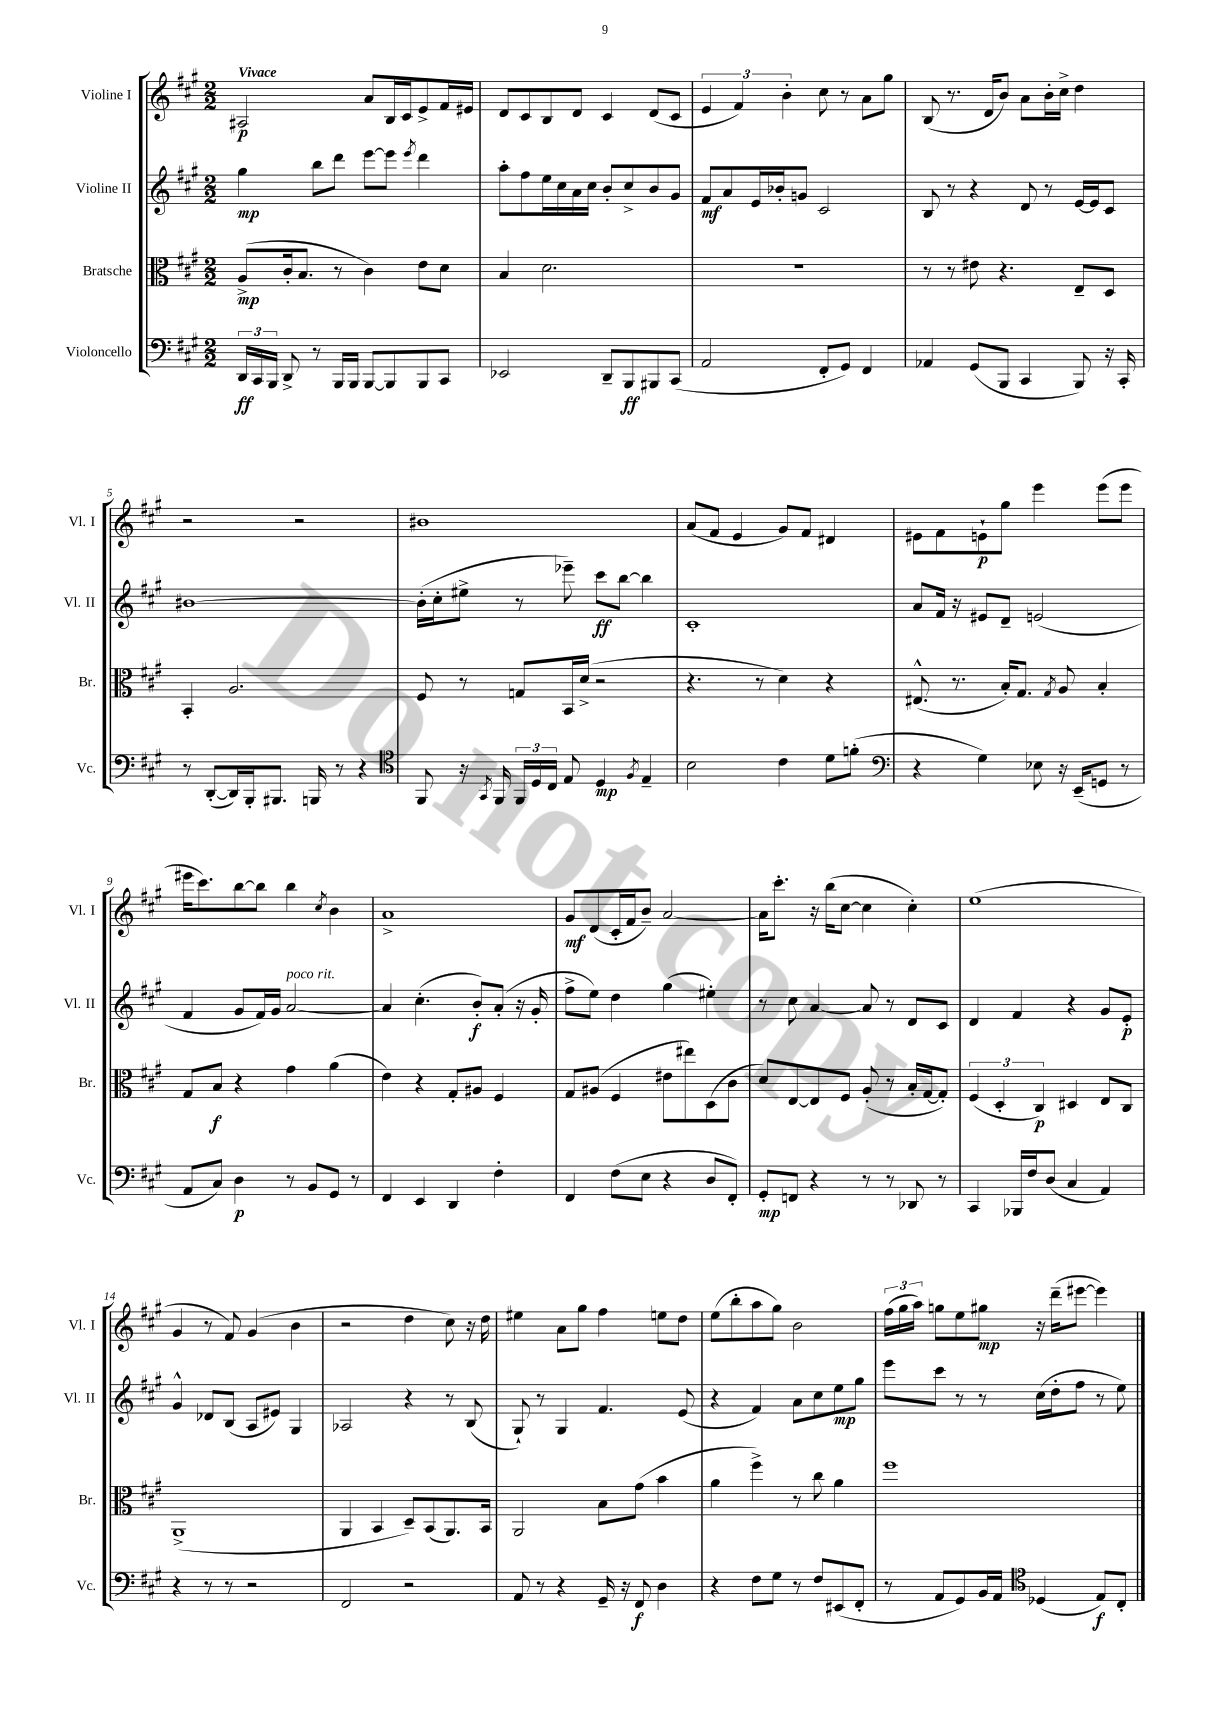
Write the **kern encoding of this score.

**kern	**dynam	**kern	**dynam	**kern	**dynam	**kern	**dynam
*part4	*part4	*part3	*part3	*part2	*part2	*part1	*part1
*staff4	*staff4	*staff3	*staff3	*staff2	*staff2	*staff1	*staff1
*I"Violoncello	*	*I"Bratsche	*	*I"Violine II	*	*I"Violine I	*
*I'Vc.	*	*I'Br.	*	*I'Vl. II	*	*I'Vl. I	*
*clefF4	*	*clefC3	*	*clefG2	*	*clefG2	*
*k[f#c#g#]	*	*k[f#c#g#]	*	*k[f#c#g#]	*	*k[f#c#g#]	*
*M2/2	*	*M2/2	*	*M2/2	*	*M2/2	*
=1	=1	=1	=1	=1	=1	=1	=1
!	!	!	!	!	!	!LO:TX:a:B:t=Vivace	!
24DD/LL	ff	(8A^/L	mp	4gg#\	mp	2A#X/	p
24CC#/	.	.	.	.	.	.	.
24BBB/JJ	.	.	.	.	.	.	.
8DD^/	.	16c#'/k	.	.	.	.	.
.	.	8.B/J	.	.	.	.	.
8r	.	.	.	8bb\L	.	.	.
16BBB/LL	.	8r	.	8ddd\J	.	.	.
16BBB/JJ	.	.	.	.	.	.	.
[8BBB/L	.	4c#\)	.	[8eee\L	.	8a/L	.
8BBB/]	.	.	.	8eee\J]	.	16B/L	.
.	.	.	.	.	.	16c#/J	.
.	.	.	.	8qeee/	.	.	.
8BBB/	.	8e\L	.	4ddd\	.	8e^/	.
8CC#/J	.	8d\J	.	.	.	16f#/L	.
.	.	.	.	.	.	16e#X/JJ	.
=2	=2	=2	=2	=2	=2	=2	=2
2EE-X/	.	4B/	.	8aa'\L	.	8d/L	.
.	.	.	.	8ff#\	.	8c#/	.
.	.	2.d\	.	16ee\L	.	8B/	.
.	.	.	.	16cc#\	.	.	.
.	.	.	.	16a\	.	8d/J	.
.	.	.	.	16cc#\JJ	.	.	.
8DD~/L	.	.	.	8b'/L	.	4c#/	.
8BBB/	ff	.	.	8cc#^/	.	.	.
8BBB#X/	.	.	.	8b/	.	(8d/L	.
(8CC#/J	.	.	.	8g#/J	.	8c#/J	.
=3	=3	=3	=3	=3	=3	=3	=3
2AA/	.	1r	.	8f#/L	mf	6e/	.
.	.	.	.	8a/	.	.	.
.	.	.	.	.	.	6f#/)	.
.	.	.	.	16e/L	.	.	.
.	.	.	.	16b-X'/J	.	.	.
.	.	.	.	.	.	6b'\	.
.	.	.	.	8gn/J	.	.	.
8FF#'/L	.	.	.	2c#/	.	8cc#\	.
8GG#/J)	.	.	.	.	.	8r	.
4FF#/	.	.	.	.	.	8a\L	.
.	.	.	.	.	.	8gg#\J	.
=4	=4	=4	=4	=4	=4	=4	=4
4AA-X/	.	8r	.	8B/	.	(8B/	.
.	.	8r	.	8r	.	8.r	.
(8GG#/L	.	8e#X\	.	4r	.	.	.
.	.	.	.	.	.	16d/KL	.
8BBB/J	.	4.r	.	.	.	8b/J)	.
4CC#/	.	.	.	8d/	.	8a\L	.
.	.	.	.	8r	.	16b'\L	.
.	.	.	.	.	.	16cc#^\JJ	.
8BBB/)	.	8E~/L	.	[16e/LL	.	4dd\	.
.	.	.	.	16e/J]	.	.	.
16r	.	8D/J	.	8c#/J	.	.	.
16CC#'/	.	.	.	.	.	.	.
!!LO:LB:g=z
=5	=5	=5	=5	=5	=5	=5	=5
8r	.	4BB'/	.	[1b#X	.	2r	.
([8DD'/L	.	.	.	.	.	.	.
16DD/L])	.	2.A/	.	.	.	.	.
16BBB'/J	.	.	.	.	.	.	.
8.BBB#X/J	.	.	.	.	.	.	.
.	.	.	.	.	.	2r	.
16BBBn/	.	.	.	.	.	.	.
8r	.	.	.	.	.	.	.
4r	.	.	.	.	.	.	.
=6	=6	=6	=6	=6	=6	=6	=6
*clefC4	*	*	*	*	*	*	*
8FF#/	.	8F#/	.	(16b#'\LL]	.	1b#X	.
.	.	.	.	16cc#'\J	.	.	.
16r	.	8r	.	8ee#X^\J	.	.	.
8qGG#/	.	.	.	.	.	.	.
16FF#/	.	.	.	.	.	.	.
24FF#/LL	.	8Gn/L	.	8r	.	.	.
24D/	.	.	.	.	.	.	.
24C#/JJ	.	.	.	.	.	.	.
8E/	.	16BB/L	.	8eee-X~\)	.	.	.
.	.	(16d^/JJ	.	.	.	.	.
4D/	mp	2r	.	8ccc#\L	ff	.	.
.	.	.	.	[8bb\J	.	.	.
8qF#/	.	.	.	.	.	.	.
4E~/	.	.	.	4bb\]	.	.	.
=7	=7	=7	=7	=7	=7	=7	=7
2B\	.	4.r	.	1c#'	.	(8a/L	.
.	.	.	.	.	.	8f#/J	.
.	.	.	.	.	.	4e/	.
.	.	8r	.	.	.	.	.
4c#\	.	4d\)	.	.	.	8g#/L)	.
.	.	.	.	.	.	8f#/J	.
8d\L	.	4r	.	.	.	4d#X/	.
(8fn'\J	.	.	.	.	.	.	.
=8	=8	=8	=8	=8	=8	=8	=8
*clefF4	*	*	*	*	*	*	*
4r	.	(8.E#X^^/	.	8a/L	.	8e#X\L	.
.	.	.	.	16f#/Jk	.	8f#\	.
.	.	8.r	.	16r	.	.	.
4G#\)	.	.	.	8e#X/L	.	8en`\	p
.	.	16B'/KL)	.	8d~/J	.	8gg#\J	.
.	.	8.G#/J	.	.	.	.	.
8E-X\	.	.	.	(2en/	.	4eee\	.
.	.	8qG#/	.	.	.	.	.
16r	.	8A/	.	.	.	.	.
(16EE~/KL	.	.	.	.	.	.	.
8GGn/J	.	4B'/	.	.	.	(8eee\L	.
8r	.	.	.	.	.	8eee\J	.
!!LO:LB:g=z
=9	=9	=9	=9	=9	=9	=9	=9
8AA/L	.	8G#/L	.	4f#/	.	16eee#X\KL	.
.	.	.	.	.	.	8.ccc#\)	.
8C#/J)	.	8B/J	f	.	.	.	.
4D\	p	4r	.	8g#/L	.	[8bb\	.
.	.	.	.	16f#/L)	.	8bb\J]	.
.	.	.	.	16g#/JJ	.	.	.
!	!	!	!	!LO:TX:a:i:t=poco rit.	!	!	!
8r	.	4g#\	.	[2a/	.	4bb\	.
8BB/L	.	.	.	.	.	.	.
.	.	.	.	.	.	8qcc#/	.
8GG#/J	.	(4a\	.	.	.	4b\	.
8r	.	.	.	.	.	.	.
=10	=10	=10	=10	=10	=10	=10	=10
4FF#/	.	4e\)	.	4a/]	.	1a^	.
4EE/	.	4r	.	(4.cc#'\	.	.	.
4DD/	.	8G#'/L	.	.	.	.	.
.	.	8A#X/J	.	8b'/L)	f	.	.
4F#'\	.	4F#/	.	(8a'/J	.	.	.
.	.	.	.	16r	.	.	.
.	.	.	.	16g#'/	.	.	.
=11	=11	=11	=11	=11	=11	=11	=11
4FF#/	.	8G#/L	.	8ff#^\L	.	8g#/L	mf
.	.	(8A#X/J	.	8ee\J)	.	(8d/	.
(8F#\L	.	4F#/	.	4dd\	.	16c#'/L	.
.	.	.	.	.	.	16f#/J	.
8E\J	.	.	.	.	.	8b~/J)	.
4r	.	8e#X\L	.	(4gg#\	.	[2a/	.
.	.	8ee#X\)	.	.	.	.	.
8D/L	.	(8D\	.	4ee#X'\)	.	.	.
8FF#'/J)	.	8c#\J	.	.	.	.	.
=12	=12	=12	=12	=12	=12	=12	=12
8GG#'/L	mp	8d/L)	.	8r	.	16a\KL]	.
.	.	.	.	.	.	8.ccc#'\J	.
8FFn/J	.	[8E/	.	8cc#\	.	.	.
4r	.	8E/]	.	[4a/	.	16r	.
.	.	.	.	.	.	(16bb\KL	.
.	.	8F#/J	.	.	.	[8cc#\J	.
8r	.	(8A'/	.	8a/]	.	4cc#\]	.
8r	.	8r	.	8r	.	.	.
8DD-X/	.	16B'/LL	.	8d/L	.	4cc#'\)	.
.	.	[16G#/J	.	.	.	.	.
8r	.	8G#'/J])	.	8c#/J	.	.	.
=13	=13	=13	=13	=13	=13	=13	=13
4CC#/	.	(6F#/	.	4d/	.	(1ee	.
.	.	6D'/	.	.	.	.	.
16BBB-X/LL	.	.	.	4f#/	.	.	.
16F#/J	.	.	.	.	.	.	.
.	.	6C#/)	p	.	.	.	.
(8D/J	.	.	.	.	.	.	.
4C#/	.	4D#X/	.	4r	.	.	.
4AA/)	.	8E/L	.	8g#/L	.	.	.
.	.	8C#/J	.	8e'/J	p	.	.
!!LO:LB:g=z
=14	=14	=14	=14	=14	=14	=14	=14
4r	.	(1AA^	.	4g#^^/	.	4g#/	.
8r	.	.	.	8d-X/L	.	8r	.
8r	.	.	.	(8B/J	.	8f#/)	.
2r	.	.	.	8A/L	.	(4g#/	.
.	.	.	.	8e#X/J)	.	.	.
.	.	.	.	4G#/	.	4b\	.
=15	=15	=15	=15	=15	=15	=15	=15
2FF#/	.	4AA/	.	2A-X/	.	2r	.
.	.	4BB/	.	.	.	.	.
2r	.	8D~/L)	.	4r	.	4dd\	.
.	.	(8BB/	.	.	.	.	.
.	.	8.AA/)	.	8r	.	8cc#\)	.
.	.	.	.	(8B/	.	16r	.
.	.	16BB/Jk	.	.	.	16dd\	.
=16	=16	=16	=16	=16	=16	=16	=16
8AA/	.	2AA/	.	8G#`/)	.	4ee#X\	.
8r	.	.	.	8r	.	.	.
4r	.	.	.	4G#/	.	8a\L	.
.	.	.	.	.	.	8gg#\J	.
16GG#~/	.	8B\L	.	4.f#/	.	4ff#\	.
16r	.	.	.	.	.	.	.
8FF#/	f	(8g#\J	.	.	.	.	.
4D\	.	4b\	.	.	.	8een\L	.
.	.	.	.	(8e/	.	8dd\J	.
=17	=17	=17	=17	=17	=17	=17	=17
4r	.	4a\	.	4r	.	(8ee\L	.
.	.	.	.	.	.	8bb'\	.
8F#\L	.	4ff#^\)	.	4f#/)	.	8aa\	.
8G#\J	.	.	.	.	.	8gg#\J)	.
8r	.	8r	.	8a\L	.	2b\	.
8F#/L	.	8cc#\	.	8cc#\	.	.	.
(8EE#X/	.	4a\	.	8ee\	mp	.	.
8FF#'/J	.	.	.	8gg#\J	.	.	.
=18	=18	=18	=18	=18	=18	=18	=18
8r	.	1ff#	.	8eee\L	.	(24ff#\LL	.
.	.	.	.	.	.	24gg#\	.
.	.	.	.	.	.	24aa\JJ)	.
8AA/L	.	.	.	8ccc#\J	.	8ggn\L	.
8GG#/)	.	.	.	8r	.	8ee\	.
16BB/L	.	.	.	8r	.	8gg#X\J	mp
16AA/JJ	.	.	.	.	.	.	.
*clefC4	*	*	*	*	*	*	*
(4D-X/	.	.	.	(16cc#\LL	.	16r	.
.	.	.	.	16dd'\J	.	(16ddd~\KL	.
.	.	.	.	8ff#\J	.	[8eee#X\J	.
8E/L)	f	.	.	8r	.	4eee#\])	.
8C#'/J	.	.	.	8ee\)	.	.	.
==	==	==	==	==	==	==	==
*-	*-	*-	*-	*-	*-	*-	*-
